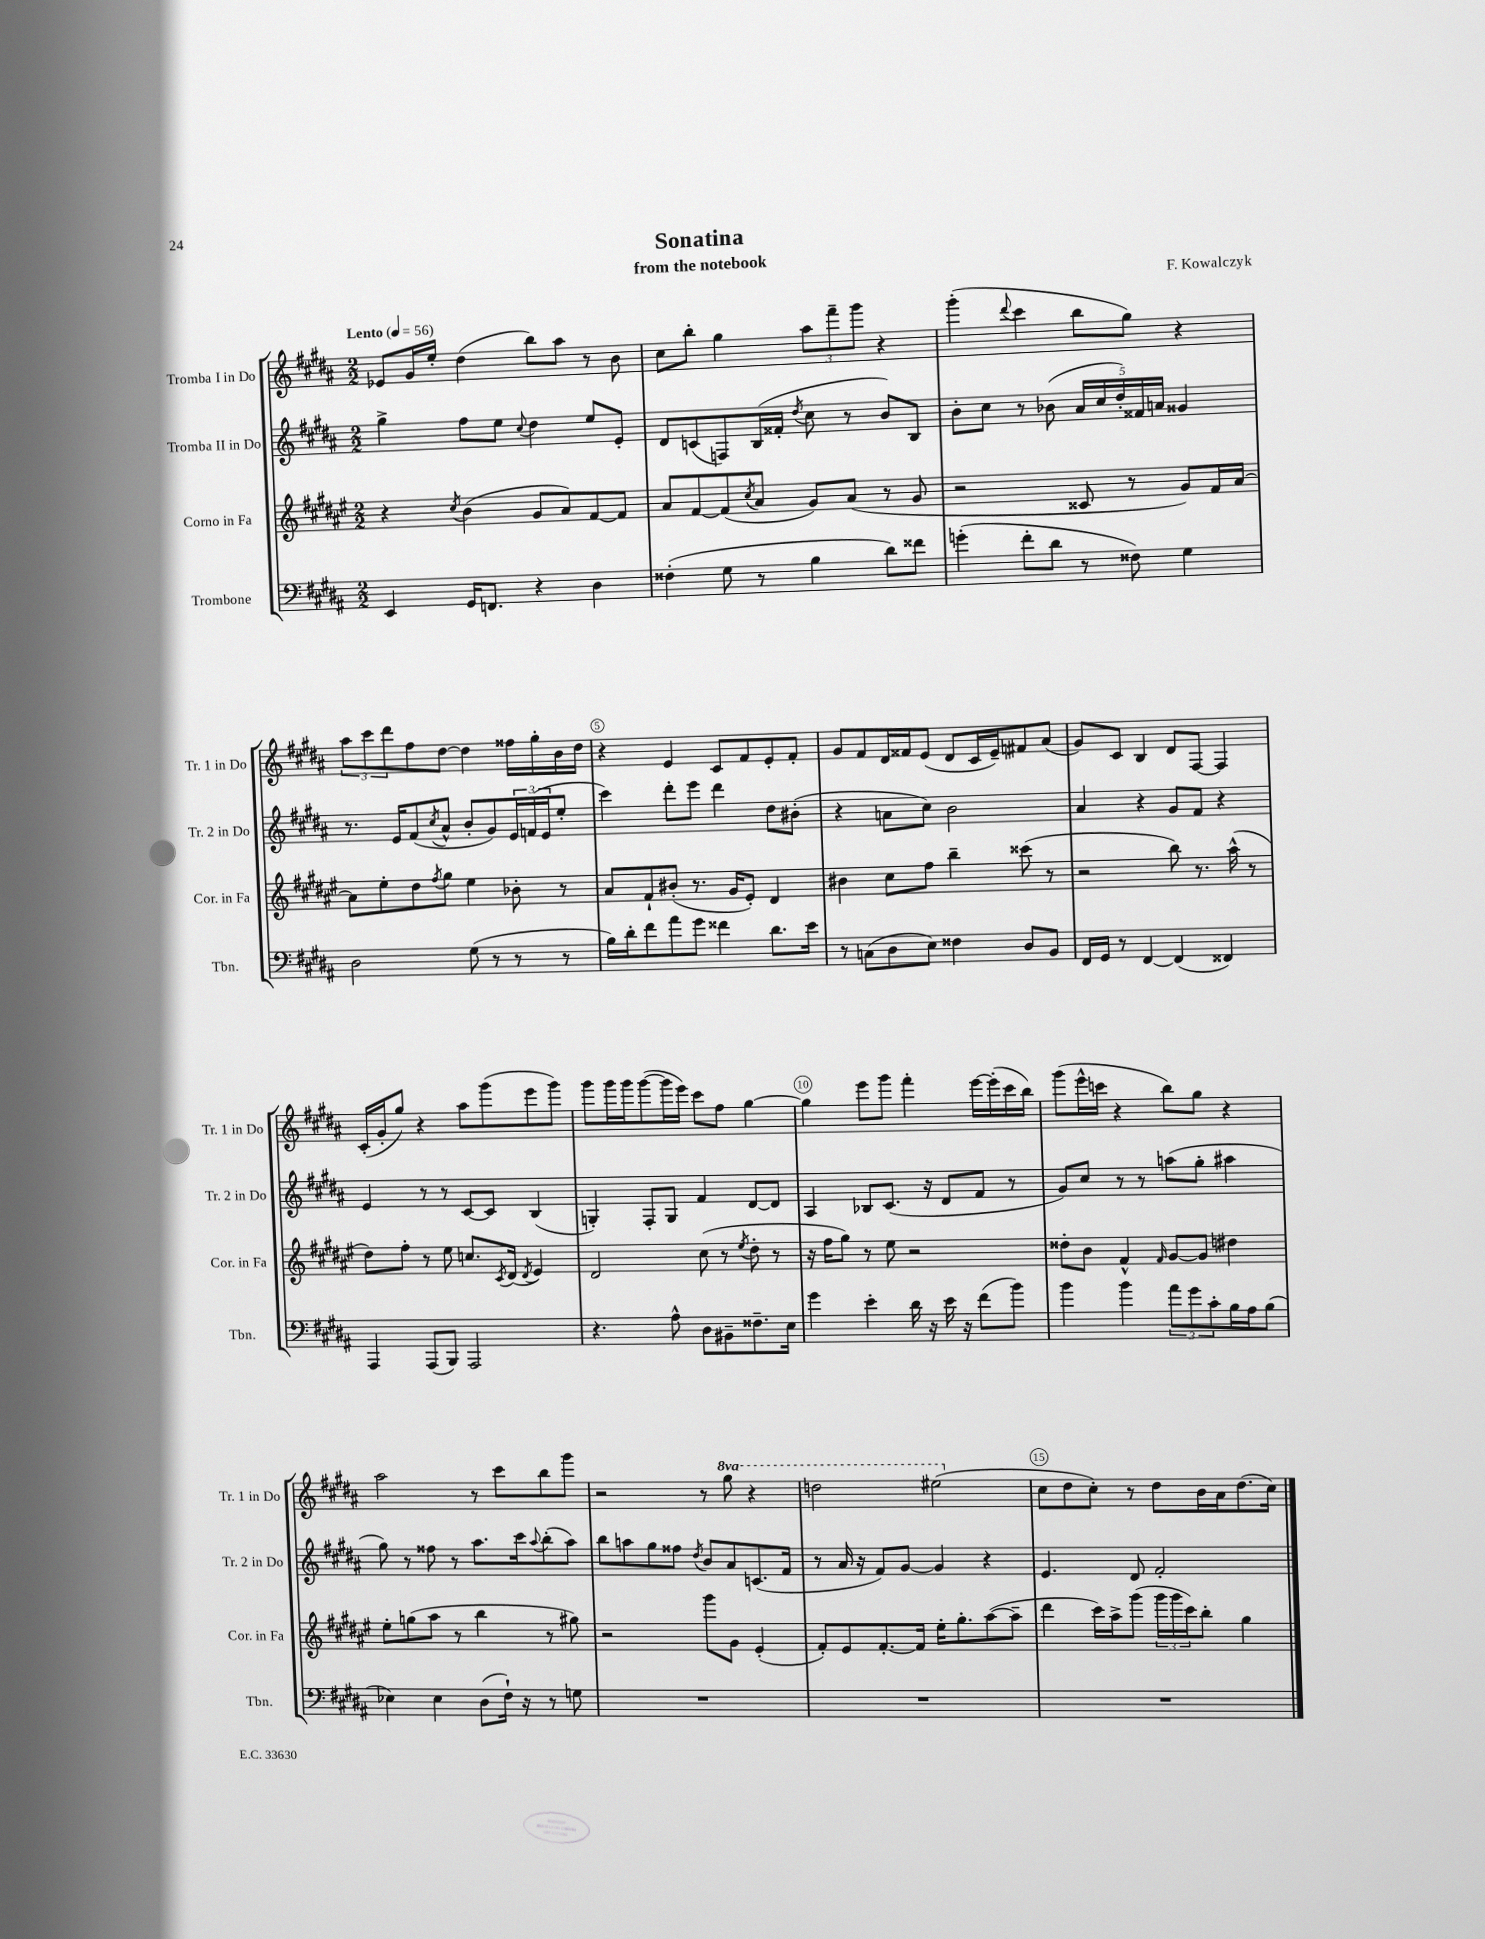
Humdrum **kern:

**kern	**kern	**kern	**kern
*part4	*part3	*part2	*part1
*staff4	*staff3	*staff2	*staff1
*I"Trombone	*I"Corno in Fa	*I"Tromba II in Do	*I"Tromba I in Do
*I'Tbn.	*I'Cor. in Fa	*I'Tr. 2 in Do	*I'Tr. 1 in Do
*clefF4	*clefG2	*clefG2	*clefG2
*k[f#c#g#d#a#]	*k[f#c#g#d#a#e#]	*k[f#c#g#d#a#]	*k[f#c#g#d#a#]
*M2/2	*M2/2	*M2/2	*M2/2
*MM56	*MM56	*MM56	*MM56
=1	=1	=1	=1
!	!	!	!LO:TX:a:B:t=Lento
4EE/	4r	4gg#^\	8e-X/L
.	.	.	16g#/L
.	.	.	16ee'/JJ
.	8qcc#/	.	.
16GG#/KL	(4b\	8ff#\L	(4dd#\
8.FFn/J	.	.	.
.	.	8ee\J	.
.	.	8qqcc#/	.
4r	8g#/L	4dd#\	8bb\L)
.	8a#/)	.	8aa#\J
4D#\	[8f#/	8ee/L	8r
.	8f#/J]	8e'/J	8b\
=2	=2	=2	=2
(4F##X'\	8a#/L	8d#/L	8cc#\L
.	[8f#/	(8cn/	8bb'\J
8G#\	(8f#/]	8Fn/)	4gg#\
.	8qcc#/	.	.
8r	8a#/J	(16B/L	.
.	.	16f##X'/JJ	.
.	.	8qdd#/	.
4B\	8g#/L)	8cc#\	12aa#\L
.	.	.	12fff#~\
.	(8a#/J	8r	.
.	.	.	12ggg#\J
8d#\L)	8r	8b/L)	4r
8f##X\J	8g#/	8B/J	.
=3	=3	=3	=3
(4gn'\	2r	8b'\L	(4ggg#'\
.	.	8cc#\J	.
.	.	.	8qqddd#/
8f#'\L	.	8r	4ccc#\
8d#\J	.	(8b-X\	.
8r	8c##X/	20a#/LL	8bb\L
.	.	20cc#/	.
.	.	20dd#'/)	.
8F##X\)	8r	.	8gg#\J)
.	.	20f##X/	.
.	.	20an/JJ	.
4G#\	8g#/L)	4g##X/	4r
.	16f#/L	.	.
.	[16a#/JJ	.	.
!!LO:LB:g=z
=4	=4	=4	=4
2D#\	8a#\L]	8.r	12aa#\L
.	.	.	12ccc#\
.	8ee#'\	.	.
.	.	.	12ddd#\
.	.	16e/KL	.
.	8dd#\	(8f#/	8ff#\
.	8qff#/	8qcc#/	.
.	8gg#\J	8a#^^/J	[8dd#\J
(8G#\	4ee#\	8b'/L	4dd#\]
8r	.	8g#/)	.
8r	8b-X'\	24e/L	16ff##X\LL
.	.	(24fn/	.
.	.	.	16gg#'\
.	.	24e/J	.
8r	8r	8ee'/J	16b\
.	.	.	16dd#\JJ
=5	=5	=5	=5
16B\LL)	8a#/L	4ccc#\)	4r
16d#'\J	.	.	.
8f#\	8f#`/	.	.
8a#\	(8b#X'/J	8ddd#'\L	4e/
8g#\J	8.r	8eee\J	.
4f##X\	.	4ddd#\	8c#/L
.	16g#/KL	.	.
.	8e#'/J)	.	8f#/
8.d#\L	4d#/	8dd#\L	8e'/
.	.	(8b#X'\J	8f#'/J
16e\Jk	.	.	.
=6	=6	=6	=6
8r	4b#X\	4r	8g#/L
(8Cn\L	.	.	8f#/
8D#\	8cc#\L	8an\L	16d#/L
.	.	.	16f##X/J
8E\J)	8ff#\J	8cc#\J)	(8e/J
4F##X\	4bb~\	2b\	8d#/L
.	.	.	16c#/L
.	.	.	16e~/J)
8D#/L	(8ccc##X\	.	8f#X/
8BB/J	8r	.	(8a#/J
=7	=7	=7	=7
16FF#/LL	2r	4a#/	8g#/L)
16GG#/JJ	.	.	.
8r	.	.	8c#/J
[4FF#/	.	4r	4B/
(4FF#/]	8bb\)	8g#/L	8d#/L
.	8.r	8f#/J	[8F#/J
4FF##X/)	.	4r	4F#/]
.	(16aa#^^\	.	.
.	8r	.	.
!!LO:LB:g=z
=8	=8	=8	=8
4AAA#/	8dd#\L)	4e/	(16c#'/LL
.	.	.	16g#'/J
.	8ff#'\J	.	8gg#/J)
(8AAA#/L	8r	8r	4r
8BBB/J)	8ee#\	8r	.
2AAA#/	8.ccn/L	[8c#/L	8aa#\L
.	.	8c#/J]	(8ggg#\
.	8qc#/	.	.
.	(16d#/Jk	.	.
.	8qd#/	.	.
.	4e#/)	(4B/	8eee\
.	.	.	8ggg#\J)
=9	=9	=9	=9
4.r	2d#/	4Gn'/)	8ggg#\L
.	.	.	16ggg#\L
.	.	.	16ggg#\J
.	.	8F#'/L	([8ggg#\
8A#^^\	.	8G/J	16ggg#\L]
.	.	.	16eee\JJ)
8D#\L	(8cc#\	4f#/	8ccc#\L
8BB#X~\	8r	.	8ff#\J
.	8qee#/	.	.
8.F##X~\	8dd#'\	[8d#/L	[4gg#\
.	8r	8d#/J]	.
16E\Jk	.	.	.
=10	=10	=10	=10
4g#\	16r	4A#/	4gg#\]
.	16ff#\KL	.	.
.	8gg#\J)	.	.
4e'\	8r	8B-X/L	8eee\L
.	8ee#\	(8.c#/J	8ggg#\J
16d#\	2r	.	4fff#'\
16r	.	16r	.
16e\	.	8d#/L	.
16r	.	.	.
(8f#\L	.	8f#/J	[16eee\LL
.	.	.	(16eee'\]
8b\J)	.	8r	16ccc#\
.	.	.	16bb\JJ)
=11	=11	=11	=11
4b\	8dd##X'\L	8g#/L)	(8ggg#\L
.	8b\J	8cc#/J	16eee^^\L
.	.	.	16cccn\JJ
4b\	4f#^^/	8r	4r
.	.	8r	.
.	16qqf#/	.	.
12a#\L	[8g#/L	(8aan\L	8bb\L)
12g#\	.	.	.
.	8g#/J]	8gg#'\J	8gg#\J
12c#'\	.	.	.
16B\L	4dd#X\	4aa#X\	4r
16A#\J	.	.	.
(8B\J	.	.	.
!!LO:LB:g=z
=12	=12	=12	=12
4E-X\)	8ee#'\L	8gg#\)	2aa#\
.	(8ggn\	8r	.
4E-\	8aa#\J	8ff##X\	.
.	8r	8r	.
(8D#\L	4bb\	8.aa#\L	8r
16F#`\Jk)	.	.	8ccc#\L
16r	.	16ccc#\k	.
.	.	8qqaa#/	.
8r	8r	(8bb'\	8bb\
8Gn\	8gg#X\)	8aa#\J)	8ggg#\J
=13	=13	=13	=13
1r	2r	8bb\L	2r
.	.	8aan\	.
.	.	8gg#\	.
.	.	8ff##X\J	.
.	.	8qdd#/	.
.	8ggg#\L	8b/L	8r
*	*	*	*8va
.	8g#\J	8a#/	8ggg#\
.	(4e#'/	(8.cn/	4r
.	.	16f#/Jk	.
=14	=14	=14	=14
1r	8f#'/L)	8r	2dddn\
.	8e#/	16a#/	.
.	.	16r	.
.	[8.f#'/	8f#/L)	.
.	.	[8g#/J	.
.	16f#/Jk]	.	.
.	16ee#'\KL	4g#/]	(2eee#X\
.	8.gg#'\	.	.
.	([8aa#\	4r	.
.	8aa#~\J]	.	.
=15	=15	=15	=15
*	*	*	*X8va
1r	4ddd#\	4.e/	8cc#\L
.	.	.	8dd#\
.	16ccc#\LL)	.	8cc#'\J)
.	16aa#^\J	.	.
.	(8ggg#\J	8d#/	8r
.	24ggg#\LL	2f#'/	8dd#\L
.	24ggg#\	.	.
.	24ccc#\J)	.	.
.	8bb'\J	.	16b\L
.	.	.	16a#\J
.	4gg#\	.	(8.dd#\
.	.	.	16cc#\Jk)
==	==	==	==
*-	*-	*-	*-
